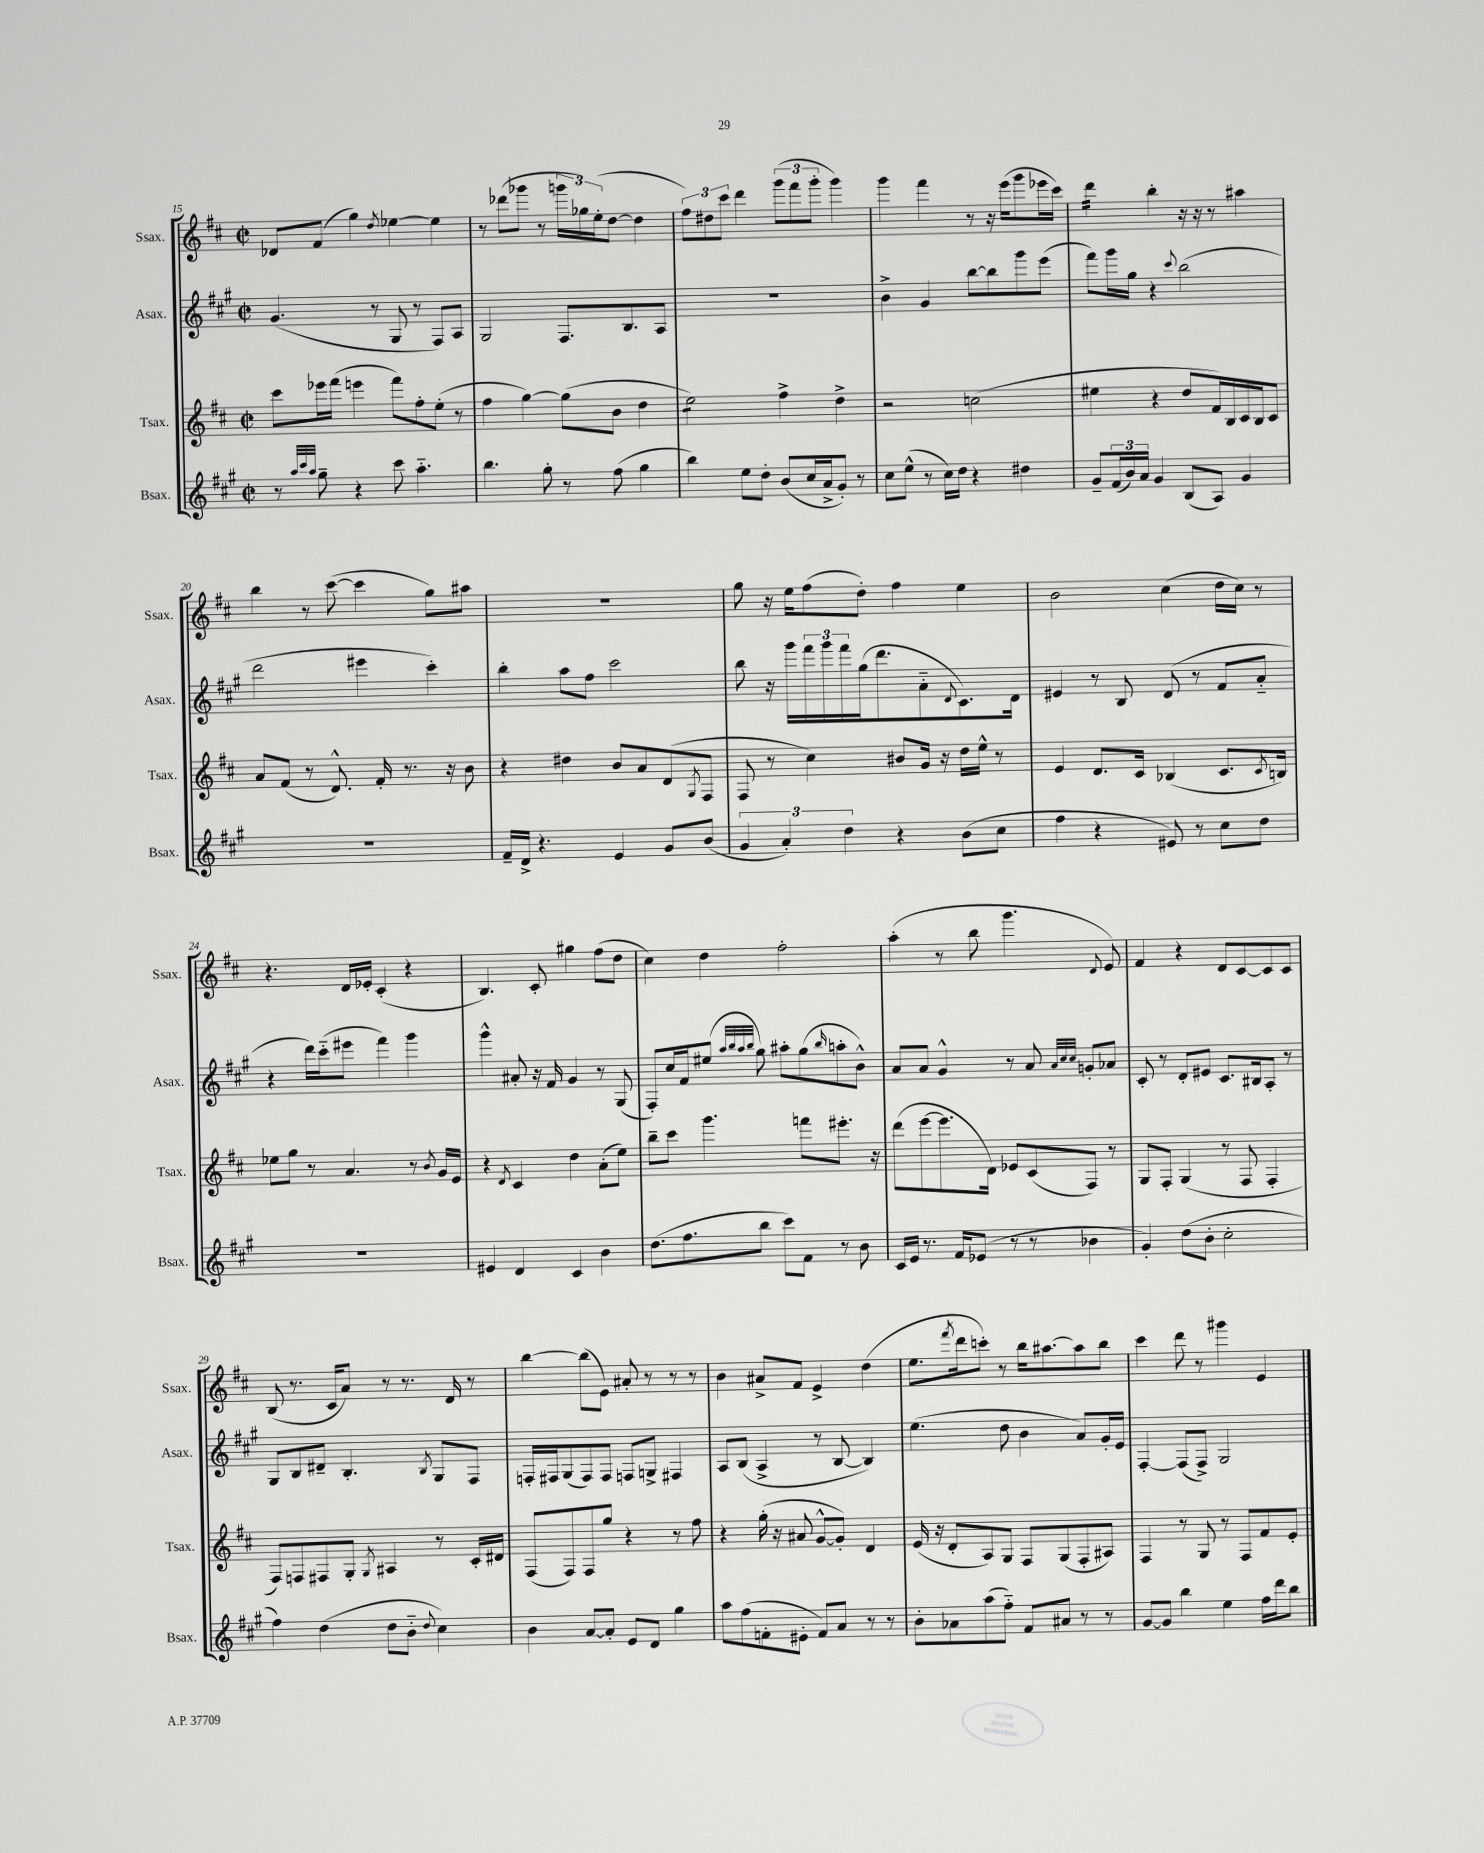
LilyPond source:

<<
\new StaffGroup <<
\new Staff = "s0" \with { instrumentName = "Ssax." shortInstrumentName = "Ssax." } {
    \clef treble \key d \major \defaultTimeSignature \time 2/2
    des'8 fis'8( g''4) \acciaccatura { d''8 } ees''4~ ees''4 |
    r8 des'''8( ges'''8 r8 \tuplet 3/2 { g'''16 ges''16) e''16-.( } d''8~ d''4 |
    \tuplet 3/2 { fis''8) dis''8 cis'''8 } d'''4 \tuplet 3/2 { g'''8( fis'''8 g'''8-. } g'''4) |
    g'''4 fis'''4 r8 r16 e'''16( g'''8 ees'''16 cis'''16) |
    d'''4:16 b''4-. r16 r16 r8 ais''4 |
    b''4 r8 cis'''8~( cis'''4 g''8) ais''8 |
    R1 |
    g''8 r16 e''16 fis''8( d''8-.) fis''4 e''4 |
    b'2 cis''4( d''16 cis''16) r8 |
    r4. d'16 ees'16-. cis'4-.( r4 |
    b4.) cis'8-. gis''4 fis''8( d''8 |
    cis''4) d''4 fis''2-. |
    a''4-.( r8 b''8 g'''4. \appoggiatura { d'8 } e'8) |
    fis'4 r4 d'8 cis'8~ cis'8 cis'8 |
    b8( r8. cis'16 a'8) r8 r8. d'16 r8 |
    b''4~ b''8( e'8) ais'8-. r8 r8 r8 |
    b'4 ais'8-> fis'8 e'4-> d''4( |
    e''8. \acciaccatura { fis'''8 } d'''16 c'''8-.) r8 b''16 ais''8.~ ais''8 b''8 |
    cis'''4 d'''8 r8 gis'''4 e'4 \bar "|." |
}
\new Staff = "s1" \with { instrumentName = "Asax." shortInstrumentName = "Asax." } {
    \clef treble \key a \major \defaultTimeSignature \time 2/2
    gis'4.( r8 gis8 r8 fis8) a8 |
    gis2 fis8. b8. a8 |
    R1 |
    b'4-> gis'4 b''8~ b''8 gis'''8 e'''8( |
    fis'''8) gis'''16 gis''16 r4 \appoggiatura { cis'''8 } b''2( |
    d'''2 eis'''4 cis'''4-.) |
    b''4-. a''8 fis''8 cis'''2 |
    b''8 r16 gis'''16 \tuplet 3/2 { fis'''16 gis'''16 fis'''16 } gis''16( d'''8. a'8-_ \appoggiatura { d'8 } cis'8.) d'16 |
    eis'4 r8 b8 d'8( r8 fis'8 a'8-_ |
    r4 d'''16) cis'''16-_( eis'''8 fis'''4) gis'''4 |
    gis'''4-^ ais'8-. r16 fis'16 gis'4 r8 gis8( |
    fis8-.) cis''16 fis'16 eis''8( \grace { a''32 b''32 a''32 b''32 } gis''8) ais''8-. gis''8( \grace { b''16 } a''8-. b'8-^) |
    a'8 a'8 gis'4-^ r8 a'8 \grace { a'32 cis''32 cis''32 } g'8-. aes'8 |
    cis'8-. r8 d'8-. eis'8 cis'8. bis16 a8-. r8 |
    gis8 b8 dis'8-- b4.-. \acciaccatura { b8 } gis8 fis8 |
    f16-. fis16 gis8( fis8) fis8 f8 g8-> fis4 |
    a8 b8( a4-> r8 b8~ b4) |
    e''4.( d''8 b'4 a'8) gis'16-. e'16 |
    fis4~-. fis8( fis8->) gis2 \bar "|." |
}
\new Staff = "s2" \with { instrumentName = "Tsax." shortInstrumentName = "Tsax." } {
    \clef treble \key d \major \defaultTimeSignature \time 2/2
    cis'''8 ees'''16 fis'''16( e'''4 fis'''8) fis''8-. e''8-.( r8 |
    fis''4 g''4~) g''8( b'8 d''4 |
    e''2:8) fis''4-> d''4-> |
    r2 c''2( |
    eis''4 r4 d''8 fis'16) b16 cis'16 b16 cis'8 |
    a'8 fis'8( r8 d'8.-^) fis'16-. r8. r16 b'8 |
    r4 dis''4 b'8 a'8 d'8( \acciaccatura { g8 } fis8 |
    fis8 r8 cis''4) bis'8 g'16 r16 d''16 e''16-^ r8 |
    e'4 d'8. cis'16 bes4( cis'8. \acciaccatura { cis'8 } b16) |
    ees''8 g''8 r8 a'4. r8 \acciaccatura { b'8 } g'16 e'16 |
    r4 \acciaccatura { d'8 } cis'4 d''4 a'8-.( e''8) |
    b''8-- cis'''8 g'''4. f'''8 eis'''8.-. r16 |
    d'''8( e'''8~ e'''8. d'16) ees'8 cis'8( fis8) r8 |
    g8 fis8-. g4( r8 fis8 fis4-. |
    fis8) f8 fis8 g8-. \acciaccatura { g8 } ais4 r8 cis'16-. dis'16 |
    fis8( fis8) fis8 g''8 r4 r8 fis''8 |
    r4 g''16-.( r16 ais'8 g'8~-^ g'8-.) d'4 |
    e'16( r16 d'8-. a8) g8 fis8 g8( fis8-. ais8) |
    fis4 r8 g8 r8 fis8 fis'8 e'8-. \bar "|." |
}
\new Staff = "s3" \with { instrumentName = "Bsax." shortInstrumentName = "Bsax." } {
    \clef treble \key a \major \defaultTimeSignature \time 2/2
    r8 \grace { a''32 cis'''32 a''32 } gis''8-- r4 cis'''8 a''4.-_ |
    b''4. gis''8-. r8 fis''8( gis''4 |
    b''4) e''8 d''8-. b'8( cis''16 a'16-> gis'8-.) r8 |
    cis''8 e''8-^( r8 cis''16) d''16 r4 dis''4 |
    gis'8-- \tuplet 3/2 { fis'16( b'16) a'16 } gis'4 b8( a8) gis'4 |
    R1 |
    fis'16-- d'16-> r4. e'4 gis'8 b'8( |
    \tuplet 3/2 { gis'4 a'4-.) d''4 } r4 b'8( cis''8 |
    fis''4 r4 eis'8) r8 cis''8 d''8 |
    R1 |
    eis'4 d'4 cis'4 b'4 |
    d''8.( fis''8. b''8 cis'''8) fis'8 r8 b'8 |
    cis'16 e'16 r8. fis'16 ees'8( r8 r8 bes'4 |
    gis'4-.) d''8( b'8-. cis''2-. |
    fis''4) d''4( d''8 b'8-_ \appoggiatura { d''8 } cis''4) |
    b'4 a'8~ a'8-. e'8 d'8 gis''4 |
    a''8 fis''8( f'8-. eis'8-. f'8) a'8 r8 r8 |
    b'8-. aes'8 a''8( fis''8-_) fis'8 ais'8 r8 r8 |
    gis'8~ gis'8 b''4 e''4 fis''16 d'''16 b''8 \bar "|." |
}
>>
>>
\layout { \context { \Score currentBarNumber = #15 } }
